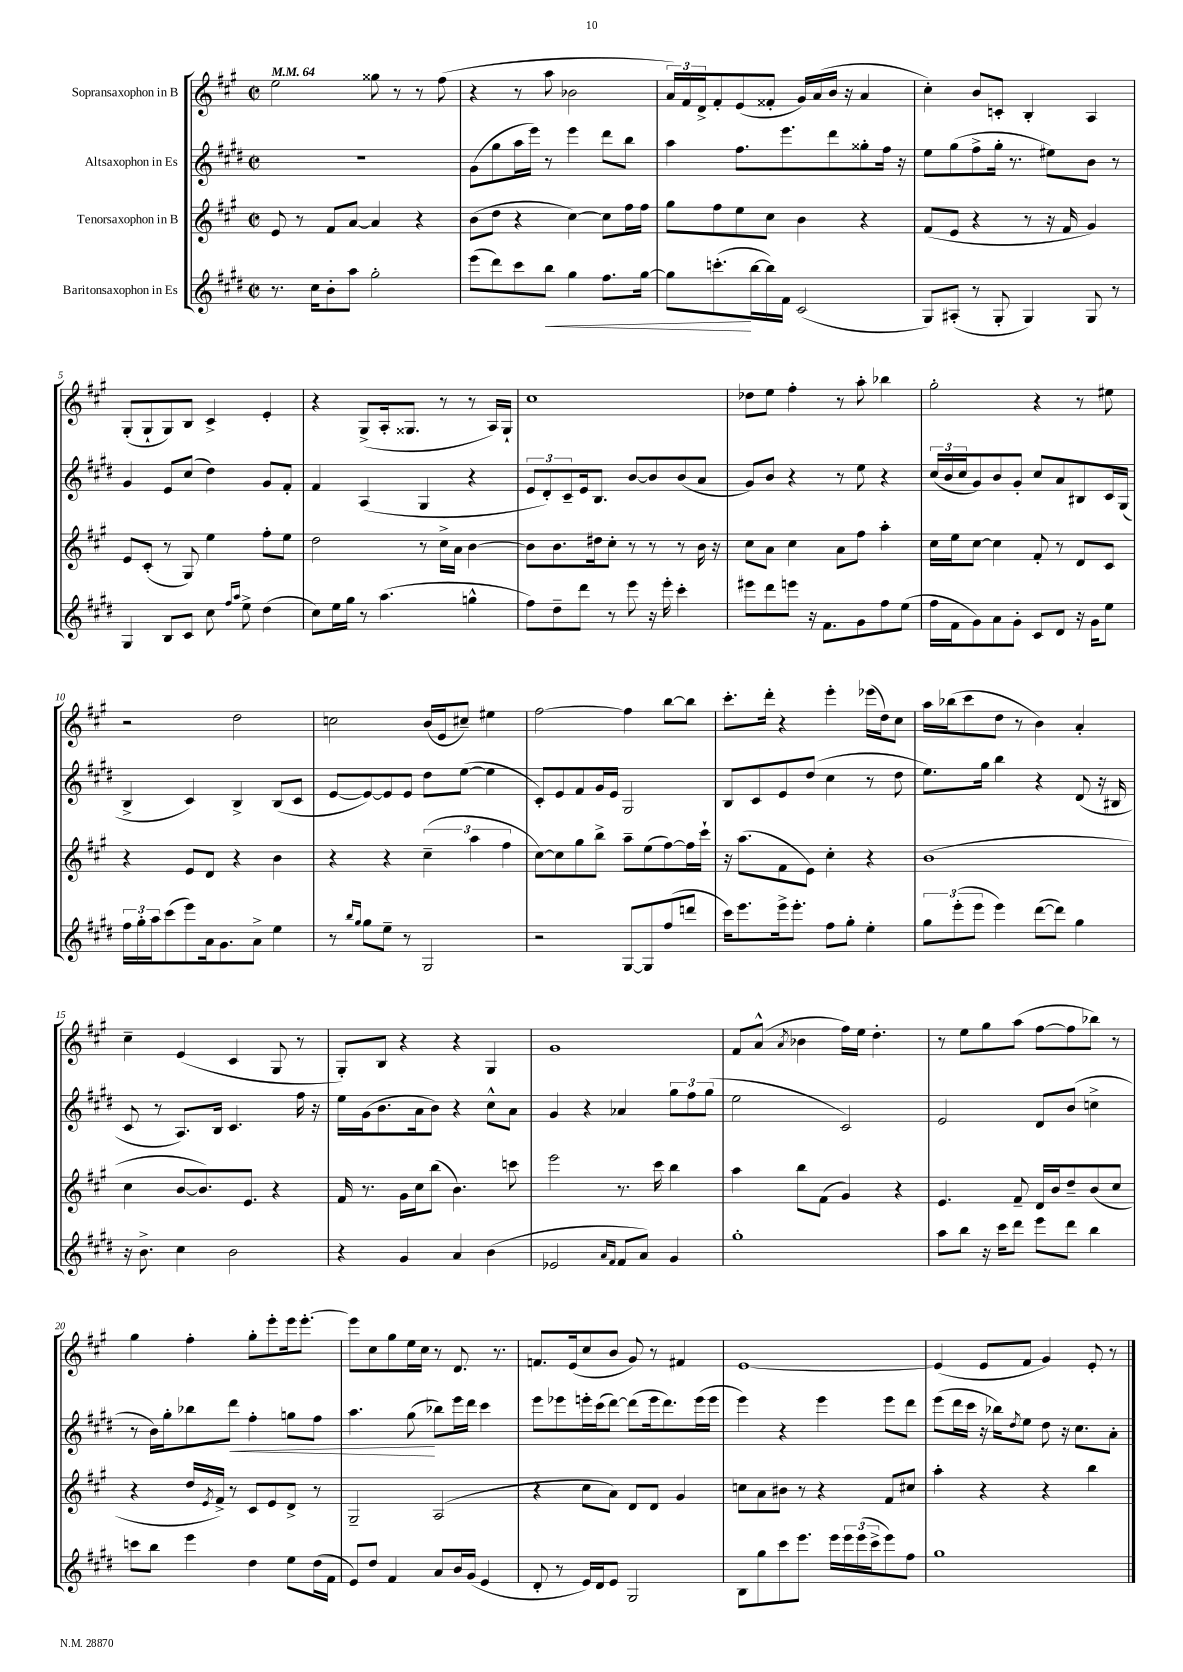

**kern	**dynam	**kern	**kern	**dynam	**kern
*part4	*part4	*part3	*part2	*part2	*part1
*staff4	*staff4	*staff3	*staff2	*staff2	*staff1
*I"Baritonsaxophon in Es	*	*I"Tenorsaxophon in B	*I"Altsaxophon in Es	*	*I"Sopransaxophon in B
*clefG2	*	*clefG2	*clefG2	*	*clefG2
*k[f#c#g#d#]	*	*k[f#c#g#]	*k[f#c#g#d#]	*	*k[f#c#g#]
*M2/2	*	*M2/2	*M2/2	*	*M2/2
*met(c|)	*	*met(c|)	*met(c|)	*	*met(c|)
*MM64	*	*MM64	*MM64	*	*MM64
=1	=1	=1	=1	=1	=1
8.r	.	8e/	1r	.	2ee\
.	.	8r	.	.	.
16cc#\KL	.	.	.	.	.
8b'\	.	8f#/L	.	.	.
8aa\J	.	[8a/J	.	.	.
2gg#'\	.	4a/]	.	.	8gg##X\
.	.	.	.	.	8r
.	.	4r	.	.	8r
.	.	.	.	.	(8ff#\
=2	=2	=2	=2	=2	=2
(8eee\L	.	(8b\L	(8g#\L	.	4r
8ddd#\)	.	8dd\J	8gg#\	.	.
8ccc#\	.	4r	16aa\L	.	8r
.	.	.	16eee\JJ)	.	.
!	!LO:HP:b	!	!	!	!
8bb\J	<	.	8r	.	8aa\
4gg#\	.	[4cc#\)	4eee\	.	2b-X\
8.ff#\L	.	8cc#\L]	8ddd#\L	.	.
.	.	16ff#\L	8bb\J	.	.
[16gg#\Jk	.	16ff#\JJ	.	.	.
=3	=3	=3	=3	=3	=3
8gg#\L]	.	8gg#\L	4aa\	.	24a/LL)
.	.	.	.	.	24f#/
.	.	.	.	.	24d^/J
(8.cccn'\	.	8ff#\	.	.	8f#'/
.	.	8ee\	8.ff#\L	.	(8e/
[16bb\L	[	.	.	.	.
16bb\])	.	8cc#\J	.	.	8f##X'/J
16f#\JJ	.	.	8.eee\	.	.
(2c#/	.	4b\	.	.	16g#/LL)
.	.	.	.	.	(16a/
.	.	.	8ddd#\	.	16b/JJ
.	.	.	.	.	16r
.	.	4r	8gg##X'\	.	4a/
.	.	.	16ff#\Jk	.	.
.	.	.	16r	.	.
=4	=4	=4	=4	=4	=4
8G#/L)	.	(8f#/L	8ee\L	.	4cc#'\)
(8A#X'/J	.	8e/J	(8gg#\	.	.
8r	.	4r	8ff#^\	.	8b/L
8G#'/	.	.	16gg#'\Jk	.	8cn'/J
.	.	.	8.r	.	.
4G#/)	.	8r	.	.	4B'/
.	.	16r	8ee#X\L)	.	.
.	.	16f#/	.	.	.
8G#/	.	4g#/)	8b\J	.	4A/
8r	.	.	8r	.	.
!!LO:LB:g=z
=5	=5	=5	=5	=5	=5
4G#/	.	8e/L	4g#/	.	(8G#'/L
.	.	(8c#'/J	.	.	8G#`/
8B/L	.	8r	8e/L	.	8G#/)
8c#/J	.	8G#/)	(8cc#/J	.	8B/J
8cc#\	.	4ee\	4dd#\)	.	4c#^/
16qqff#/LL	.	.	.	.	.
16qqaa/JJ	.	.	.	.	.
8ee^\	.	.	.	.	.
(4dd#\	.	8ff#'\L	8g#/L	.	4e'/
.	.	8ee\J	8f#'/J	.	.
=6	=6	=6	=6	=6	=6
8cc#\L)	.	2dd\	4f#/	.	4r
16ee\L	.	.	.	.	.
16gg#\JJ	.	.	.	.	.
8r	.	.	(4A/	.	(8G#^/L
(4.aa\	.	.	.	.	16A'/k
.	.	.	.	.	8.G##X/J
.	.	8r	4G#/	.	.
.	.	16cc#^\LL	.	.	8r
.	.	16a\JJ	.	.	.
4ggn^^\	.	[4b\	4r	.	8r
.	.	.	.	.	16A/LL)
.	.	.	.	.	16G##`/JJ
=7	=7	=7	=7	=7	=7
8ff#\L)	.	8b\L]	12e/L	.	1cc#
.	.	.	12d#'/)	.	.
8dd#~\	.	8.b\	.	.	.
.	.	.	12c#~/	.	.
8ddd#\J	.	.	16e/k	.	.
.	.	16dd#X\k	8.B/J	.	.
8r	.	8cc#'\J	.	.	.
8eee\	.	8r	[8b/L	.	.
16r	.	8r	8b/]	.	.
16eee'\	.	.	.	.	.
4ccc#'\	.	8r	(8b/	.	.
.	.	16b\	8a/J	.	.
.	.	16r	.	.	.
=8	=8	=8	=8	=8	=8
8eee#X\L	.	8cc#\L	8g#/L)	.	8dd-X\L
8ddd#\	.	8a\J	8b/J	.	8ee\J
8eeen\J	.	4cc#\	4r	.	4ff#'\
16r	.	.	.	.	.
8.f#\L	.	.	.	.	.
.	.	8a\L	8r	.	8r
8g#\	.	8ff#\J	8ee\	.	8aa'\
8ff#\	.	4aa'\	4r	.	4bb-X\
(8ee\J	.	.	.	.	.
=9	=9	=9	=9	=9	=9
16ff#\LL	.	16cc#\LL	(24cc#/LL	.	2gg#'\
.	.	.	24b/	.	.
16f#\J	.	16ee\J	.	.	.
.	.	.	24cc#/J	.	.
8g#\)	.	[8cc#\J	8g#/)	.	.
8a\	.	4cc#\]	8b/	.	.
8g#'\J	.	.	8g#'/J	.	.
8c#/L	.	8f#'/	8cc#/L	.	4r
8d#/J	.	8r	8a/	.	.
16r	.	8d/L	8B#X/	.	8r
16g#\KL	.	.	.	.	.
8ee\J	.	8c#/J	16c#/L	.	8ee#X\
.	.	.	(16G#/JJ	.	.
!!LO:LB:g=z
=10	=10	=10	=10	=10	=10
24ff#\LL	.	4r	4B^/	.	2r
24gg#'\	.	.	.	.	.
24aa\J	.	.	.	.	.
(8ccc#\	.	.	.	.	.
8eee\)	.	8e/L	4c#/)	.	.
16a\k	.	8d/J	.	.	.
8.g#\	.	.	.	.	.
.	.	4r	4B^/	.	2dd\
8a^\J	.	.	.	.	.
4ee\	.	4b\	(8B/L	.	.
.	.	.	8c#/J	.	.
=11	=11	=11	=11	=11	=11
8r	.	4r	[8e/L	.	2ccn\
16qqbb/LL	.	.	.	.	.
16qqgg#/JJ	.	.	.	.	.
8gg#\L	.	.	8e/_)	.	.
8ee~\J	.	4r	8e/]	.	.
8r	.	.	8e/J	.	.
2G#/	.	(6cc#~\	8dd#\L	.	(16b/LL
.	.	.	.	.	16e/J
.	.	.	([8ee\J	.	8cc#X~/J)
.	.	6aa\	.	.	.
.	.	.	4ee\]	.	4ee#X\
.	.	6ff#\	.	.	.
=12	=12	=12	=12	=12	=12
2r	.	[8cc#\L)	8c#'/L)	.	[2ff#\
.	.	8cc#\]	8e/	.	.
.	.	8gg#\	8f#/	.	.
.	.	8bb^\J	16g#/L	.	.
.	.	.	16e/JJ	.	.
[8G#/L	.	8aa~\L	2G#/	.	4ff#\]
8G#/]	.	(8ee\	.	.	.
(8ff#/	.	[8ff#\)	.	.	[8bb\L
8dddn/J	.	16ff#\L]	.	.	8bb\J]
.	.	16ccc#`\JJ	.	.	.
=13	=13	=13	=13	=13	=13
16ccc#\KL)	.	16r	8B/L	.	8.ccc#'\L
8.eee\	.	(8.aa\L	.	.	.
.	.	.	8c#/	.	.
.	.	.	.	.	16ddd'\Jk
16eee^\k	.	8f#\	8e/	.	4r
8.eee'\J	.	.	.	.	.
.	.	8e\J)	(8dd#/J	.	.
8ff#\L	.	4cc#'\	4cc#\	.	4eee'\
8gg#'\J	.	.	.	.	.
4ee'\	.	4r	8r	.	(16eee-X\LL
.	.	.	.	.	16dd\J)
.	.	.	8dd#\	.	8cc#\J
=14	=14	=14	=14	=14	=14
12gg#\L	.	(1b	8.ee\L)	.	16aa\LL
.	.	.	.	.	(16bb-X\J
(12eee'\	.	.	.	.	.
.	.	.	.	.	8ccc#\
12eee\J	.	.	.	.	.
.	.	.	16gg#\Jk	.	.
4eee\)	.	.	4bb\	.	8dd\J
.	.	.	.	.	8r
([8ddd#\L	.	.	4r	.	4b\)
8ddd#\J])	.	.	.	.	.
4gg#\	.	.	(8d#/	.	4a'/
.	.	.	16r	.	.
.	.	.	16B#X/	.	.
!!LO:LB:g=z
=15	=15	=15	=15	=15	=15
16r	.	4cc#\	8c#/	.	4cc#~\
8.b^\	.	.	.	.	.
.	.	.	8r	.	.
4cc#\	.	[8b/L	8.A/L)	.	(4e/
.	.	8.b/])	.	.	.
.	.	.	16B/Jk	.	.
2b\	.	.	4.c#/	.	4c#/
.	.	8.e/J	.	.	.
.	.	4r	.	.	8G#/
.	.	.	16ff#\	.	8r
.	.	.	16r	.	.
=16	=16	=16	=16	=16	=16
4r	.	16f#/	16ee\LL	.	8G#'/L)
.	.	8.r	(16g#\J	.	.
.	.	.	8.b\	.	8B/J
4g#/	.	16g#\LL	.	.	4r
.	.	16cc#\J	16a\k	.	.
.	.	(8bb\J	8b\J)	.	.
4a/	.	4.b\)	4r	.	4r
(4b\	.	.	8cc#^^\L	.	4G#/
.	.	8cccn\	8a\J	.	.
=17	=17	=17	=17	=17	=17
2e-X/	.	2eee\	4g#/	.	1g#
.	.	.	4r	.	.
16qqa/LL	.	.	.	.	.
16qqf#/JJ	.	.	.	.	.
8f#/L	.	8.r	4a-X/	.	.
8a/J)	.	.	.	.	.
.	.	16ccc#\	.	.	.
4g#/	.	4bb\	12gg#\L	.	.
.	.	.	12ff#\	.	.
.	.	.	(12gg#\J	.	.
=18	=18	=18	=18	=18	=18
1gg#'	.	4aa\	2ee\	.	8f#/L
.	.	.	.	.	(8a^^/J
.	.	.	.	.	8qa/
.	.	8bb\L	.	.	4b-X\
.	.	(8f#\J	.	.	.
.	.	4g#/)	2c#/)	.	16ff#\LL)
.	.	.	.	.	16ee\JJ
.	.	.	.	.	4.dd'\
.	.	4r	.	.	.
=19	=19	=19	=19	=19	=19
8aa\L	.	4.e/	2e/	.	8r
8bb\J	.	.	.	.	8ee\L
16r	.	.	.	.	8gg#\
16ccc#\KL	.	.	.	.	.
8ddd#\J	.	8f#~/	.	.	(8aa\J
8eee\L	.	16d/LL	8d#/L	.	[8ff#\L
.	.	16b/J	.	.	.
8ddd#\J	.	8dd~/	(8b/J	.	8ff#\]
4bb\	.	(8b/	4ccn^\	.	8bb-X\J)
.	.	8cc#/J	.	.	8r
!!LO:LB:g=z
=20	=20	=20	=20	=20	=20
8cccn\L	.	4r	8r	.	4gg#\
8bb\J	.	.	16b\LL)	.	.
.	.	.	16gg#'\J	.	.
4eee\	.	16dd/LL	8bb-X\	.	4ff#'\
.	.	8qe/	.	.	.
.	.	16f#^/JJ)	.	.	.
!	!	!	!	!LO:HP:b	!
.	.	8r	8ddd#\J	<	.
4dd#\	.	8c#/L	4ff#'\	.	8gg#'\L
.	.	8e/	.	.	8eee'\
8ee\L	.	8d^/J	8ggn\L	.	16eee\k
.	.	.	.	.	[8.eee'\J
(16dd#\L	.	8r	8ff#\J	.	.
16f#\JJ	.	.	.	.	.
=21	=21	=21	=21	=21	=21
8e/L)	.	2G#~/	4.aa\	.	8eee\L]
8dd#/J	.	.	.	.	8cc#\
4f#/	.	.	.	.	8gg#\
.	.	.	(8gg#\	.	16ee\L
.	.	.	.	.	16cc#\JJ
8a/L	.	(2A/	8bb-X\L)	[	8r
16b/L	.	.	16eee\L	.	8.d/
(16g#/JJ	.	.	16ddd#\JJ	.	.
4e/	.	.	4ccc#\	.	.
.	.	.	.	.	8.r
=22	=22	=22	=22	=22	=22
8d#'/	.	4r	8eee\L	.	8.fn/L
8r	.	.	8eee-X\	.	.
.	.	.	.	.	(16e/k
16e/LL)	.	8cc#\L	16eeen'\L	.	8cc#/
16d#/J	.	.	(16ccc#\J	.	.
8e/J	.	8a\J)	[8ddd#\J)	.	8b/J
2G#/	.	8d/L	(8ddd#\L]	.	8g#/)
.	.	8d/J	16eee\k	.	8r
.	.	.	8.ddd#\)	.	.
.	.	4g#/	.	.	4f#X/
.	.	.	(16eee\L	.	.
.	.	.	16eee\JJ	.	.
=23	=23	=23	=23	=23	=23
8B\L	.	8ccn\L	4eee\)	.	[1e
8gg#\	.	8a\	.	.	.
8ccc#\	.	8b#X\J	4r	.	.
8.eee\J	.	8r	.	.	.
.	.	4r	4eee\	.	.
16eee\LL	.	.	.	.	.
24eee\	.	.	.	.	.
(24eee\	.	.	.	.	.
24ccc#^\J	.	.	.	.	.
8eee\)	.	8f#/L	8eee\L	.	.
8ff#\J	.	8cc#X/J	8ddd#\J	.	.
=24	=24	=24	=24	=24	=24
1gg#	.	4aa'\	(8eee\L	.	(4e/]
.	.	.	16ddd#\L	.	.
.	.	.	16ccc#\JJ	.	.
.	.	4r	16r	.	8e/L
.	.	.	16bb-X\KL)	.	.
.	.	.	8qdd#/	.	.
.	.	.	8ee\J	.	8f#/J
.	.	4r	8dd#\	.	4g#/)
.	.	.	16r	.	.
.	.	.	8.cc#\L	.	.
.	.	4bb\	.	.	8e'/
.	.	.	8a'\J	.	8r
==	==	==	==	==	==
*-	*-	*-	*-	*-	*-
